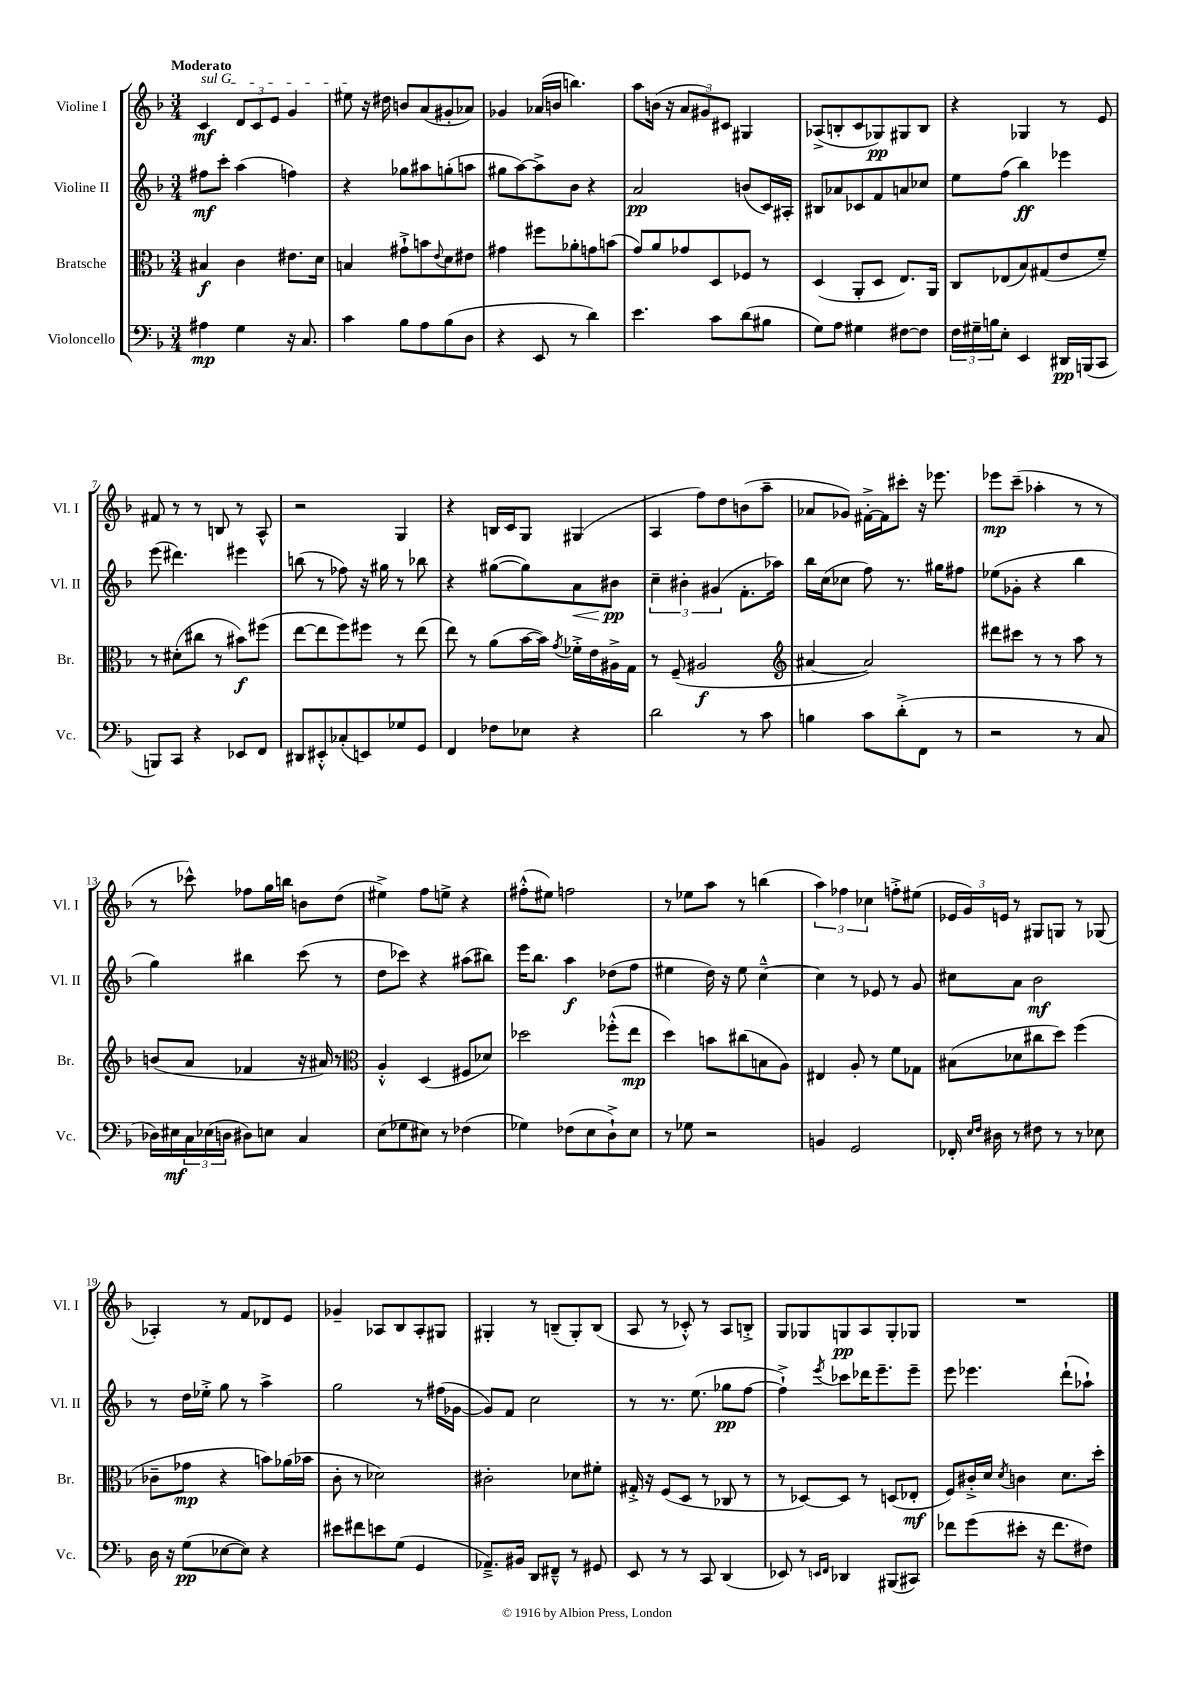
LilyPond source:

<<
\new StaffGroup <<
\new Staff = "s0" \with { instrumentName = "Violine I" shortInstrumentName = "Vl. I" } {
    \clef treble \key f \major \numericTimeSignature \time 3/4 \tempo "Moderato"
    \once \override TextSpanner.bound-details.left.text = \markup { \italic "sul G" } c'4\mf\startTextSpan \tuplet 3/2 { d'8 c'8 e'8 } g'4 |
    eis''8\stopTextSpan r16 dis''16 b'8 a'8( gis'8-. aes'8) |
    ges'4 aes'16( b'16 b''4.) |
    a''8 b'16( r16 \tuplet 3/2 { a'8 gis'8) cis'8 } gis4 |
    aes8->( b8-. c'8 ges8\pp) gis8 b8 |
    r4 ges4 r8 e'8 |
    fis'8 r8 r8 b8 r8 a8-^ |
    r2 g4 |
    r4 b16 c'16 g8 gis4( |
    a4 f''8) d''8 b'8( a''8-- |
    aes'8 ges'8) fis'16~-.-> fis'16 cis'''8-. r16 ees'''8. |
    ees'''8\mp c'''8--( aes''4-. r8 r8 |
    r8 ces'''8-^) fes''8 g''16 b''16 b'8 d''8( |
    eis''4->) f''8 e''8-> r4 |
    fis''8-.-^( eis''8) f''2 |
    r8 ees''8 a''8 r8 b''4( |
    \tuplet 3/2 { a''4) fes''4 ces''4 } f''8-.-> eis''8( |
    \tuplet 3/2 { ees'16 g'16) e'16 } r8 gis8 g8 r8 ges8( |
    aes4-.) r8 f'8 des'8 e'8 |
    ges'4-- aes8 bes8 aes8-. gis8 |
    gis4-. r8 b8--( gis8-.) b8( |
    a8 r8 ces'8-.-^) r8 a8 b8-.-> |
    g8 ges8 g8\pp a8 g8-. ges8 |
    R2. \bar "|." |
}
\new Staff = "s1" \with { instrumentName = "Violine II" shortInstrumentName = "Vl. II" } {
    \clef treble \key f \major \numericTimeSignature \time 3/4
    fis''8\mf c'''8-. a''4( f''4) |
    r4 ges''8 ais''8 g''8-.( a''8 |
    gis''8 a''8~) a''8-> bes'8 r4 |
    a'2\pp b'8( c'16) ais16-. |
    bis8 aes'8 ces'8 f'8 a'8 ces''8 |
    e''8 f''8( bes''4\ff) ees'''4 |
    e'''8( dis'''4.) eis'''4 |
    b''8( r8 fes''8) r16 gis''16 r8 bes''8 |
    r4 gis''8~( gis''8) a'8\< bis'8\pp\! |
    \tuplet 3/2 { c''4-- bis'4-. gis'4( } f'8.-. aes''16) |
    bes''16 c''16( ces''8 f''8) r8. gis''16 fis''8 |
    ees''8( ges'8-. r4 bes''4 |
    g''4) bis''4 c'''8( r8 |
    d''8 ces'''8) r4 ais''8( bis''8) |
    e'''16 bes''8. a''4\f des''8( f''8 |
    eis''4 d''16) r16 eis''8 c''4~---^ |
    c''4 r8 ees'8 r8 g'8 |
    cis''8 a'8 bes'2\mf |
    r8 d''16 ees''16-.-> g''8 r8 a''4-> |
    g''2 r8 fis''16( ges'16~ |
    ges'8) f'8 c''2 |
    r8 r8. e''8.( ges''8\pp f''8~ |
    f''4-!->) \acciaccatura { e'''8 } ces'''8 des'''16 e'''8.-- e'''8-- |
    e'''8 ees'''4. d'''8-!( aes''8-!) \bar "|." |
}
\new Staff = "s2" \with { instrumentName = "Bratsche" shortInstrumentName = "Br." } {
    \clef alto \key f \major \numericTimeSignature \time 3/4
    bis4\f c'4 eis'8. d'16 |
    b4 gis'8-!-> b'8 \appoggiatura { e'8 } d'8 eis'8 |
    gis'4 fis''8 aes'8-. g'8 b'8( |
    g'8) a'8 ges'8 d8 fes8 r8 |
    d4( a,8-. d8 e8.) a,16 |
    c8 ees8( bes8) gis8( e'8 f'8--) |
    r8 dis'8-.( cis''8 r8 bis'8\f) fis''8( |
    e''8~ e''8 f''8) fis''8 r8 e''8( |
    e''8) r8 a'8( bes'16~ bes'16) \acciaccatura { g'8 } fes'16-.-> e'16 ais16-> g16 |
    r8 f8--( ais2\f |
    \clef treble ais'4~ ais'2) |
    dis'''8 cis'''8 r8 r8 a''8 r8 |
    b'8( a'8 fes'4 r16 ais'16) r8 |
    \clef alto a4-.-^ d4( fis8 des'8) |
    des''2 fes''8-.-^( e''8\mp |
    d''4) b'8 cis''8( b8 a8) |
    eis4 a8-. r8 f'8 ges8 |
    bis8( des'8 cis''8 d''8) f''4( |
    ces'8-- ges'8\mp r4 b'8) aes'16( bes'16 |
    c'8-. r8 des'2) |
    cis'2-. des'8 fis'8-. |
    gis16-.-> r16 f8( d8 r8 ces8 r8 |
    r8 des8~) des8 r8 d8( ees8-.\mf |
    f8) cis'16-.-> d'16 \acciaccatura { d'8 } c'4 d'8. d''16-. \bar "|." |
}
\new Staff = "s3" \with { instrumentName = "Violoncello" shortInstrumentName = "Vc." } {
    \clef bass \key f \major \numericTimeSignature \time 3/4
    ais4\mp g4 r16 c8. |
    c'4 bes8 a8 bes8( d8 |
    r4 e,8 r8 d'4) |
    e'4. c'8 d'8( bis8 |
    g8) a8 gis4 fis8~ fis8 |
    \tuplet 3/2 { f16 gis16-- b16 } e8-. e,4 dis,16\pp b,,16( c,8 |
    b,,8) c,8 r4 ees,8 f,8 |
    dis,8 eis,8-.-^ ces8-.( e,8) ges8 g,8 |
    f,4 fes8 ees8 r4 |
    d'2 r8 c'8 |
    b4 c'8 d'8-.->( f,8 r8 |
    r2 r8 c8 |
    des16) eis16\mf \tuplet 3/2 { c16 ees16( d16 } dis8) e8 c4 |
    e8( ges8 eis8) r8 fes4( |
    ges4) fes8( e8 d8-!->) e8 |
    r8 ges8 r2 |
    b,4 g,2 |
    fes,16-. \grace { e16 f16 } dis16 r8 fis8 r8 r8 ees8 |
    d16 r16 g8\pp( ees8~ ees8) r4 |
    eis'8 fis'8 e'8 g8( g,4 |
    aes,8.--->) bis,16 d,8 fis,8---^ r8 gis,8 |
    e,8 r8 r8 c,8 d,4( |
    ees,8) r8 \grace { e,16 f,16 } des,4 bis,,8( cis,8) |
    fes'8 g'8( eis'8-. r16 fes'8. fis8) \bar "|." |
}
>>
>>
